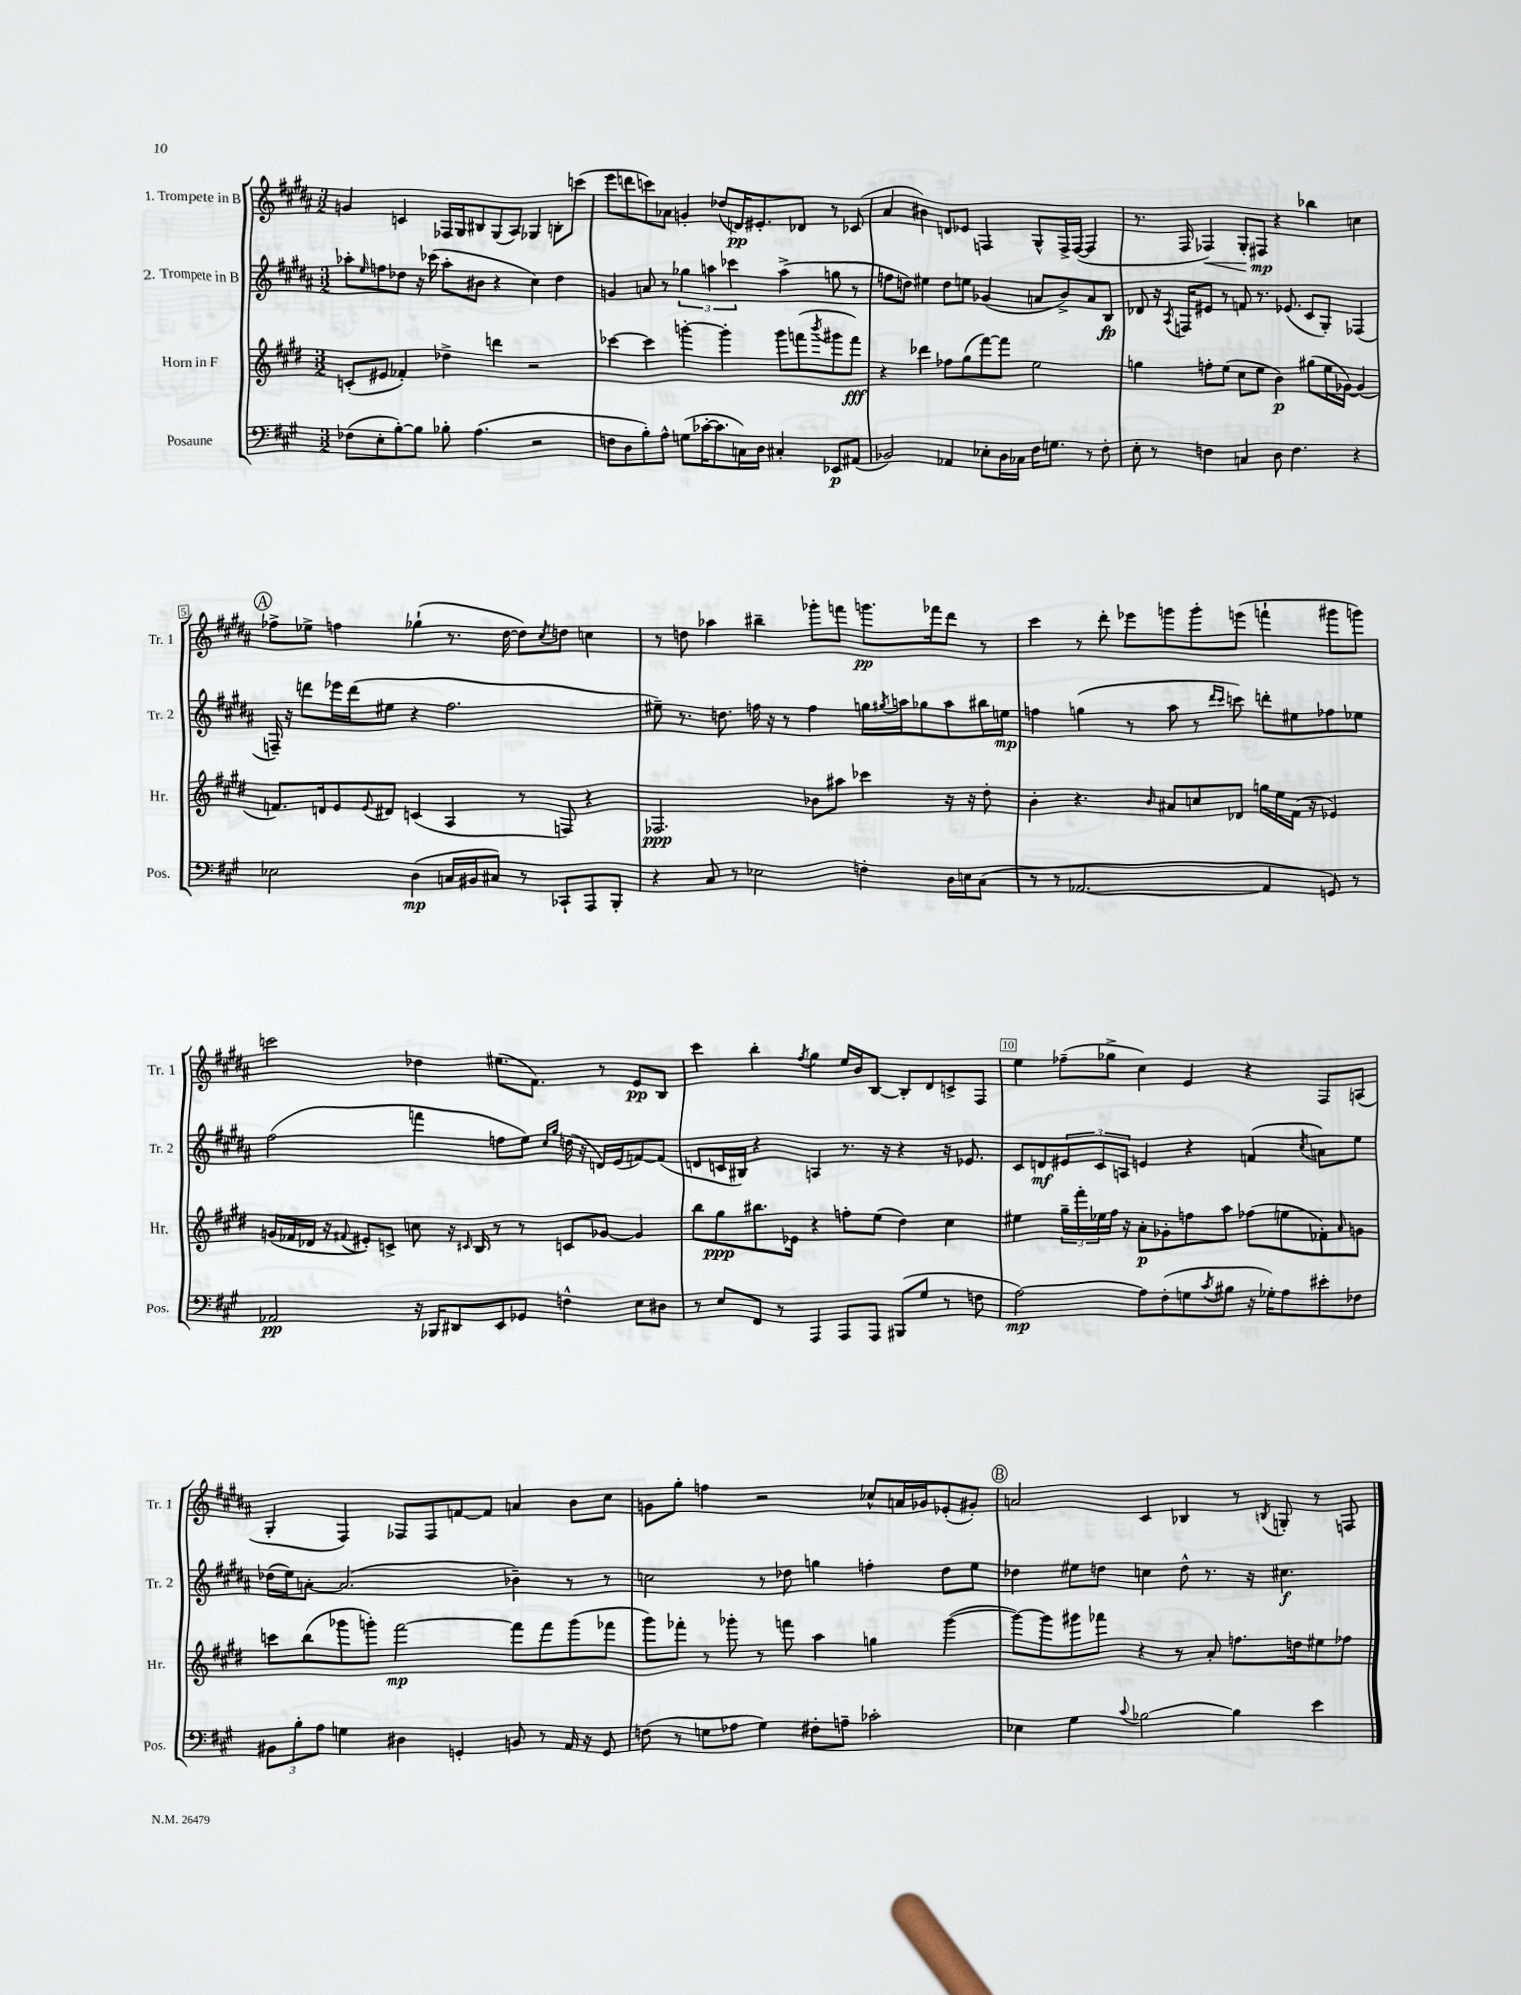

**kern	**dynam	**kern	**dynam	**kern	**dynam	**kern	**dynam
*part4	*part4	*part3	*part3	*part2	*part2	*part1	*part1
*staff4	*staff4	*staff3	*staff3	*staff2	*staff2	*staff1	*staff1
*I"Posaune	*	*I"Horn in F	*	*I"2. Trompete in B	*	*I"1. Trompete in B	*
*I'Pos.	*	*I'Hr.	*	*I'Tr. 2	*	*I'Tr. 1	*
*clefF4	*	*clefG2	*	*clefG2	*	*clefG2	*
*k[f#c#g#]	*	*k[f#c#g#d#]	*	*k[f#c#g#d#a#]	*	*k[f#c#g#d#a#]	*
*M3/2	*	*M3/2	*	*M3/2	*	*M3/2	*
=1	=1	=1	=1	=1	=1	=1	=1
(8F-X\L	.	(8cn'/L	.	8aa-X'\L	.	4gn/	.
.	.	.	.	16qqee/	.	.	.
8E'\	.	8e#X/J	.	8ffn\	.	.	.
[8B'\)	.	4f-X'/)	.	8dd-X\J	.	4cn/	.
8B\J]	.	.	.	16r	.	.	.
.	.	.	.	(16ccc-X\	.	.	.
8B-X'\	.	4dd-X^\	.	8aa-'\L	.	16F-X/LL	.
.	.	.	.	.	.	16G#/J	.
(4.A\	.	.	.	8b#X\J	.	8B#X/	.
.	.	4dddn\	.	4r	.	(8G#/	.
.	.	.	.	.	.	8A#/J)	.
2r	.	2r	.	4cc#\)	.	4G-X/	.
.	.	.	.	4dd-\	.	8Bn'\L	.
.	.	.	.	.	.	(8cccn\J	.
=2	=2	=2	=2	=2	=2	=2	=2
8Fn\L	.	[4ccc-X\	.	4gn/	.	8eee\L	.
8D\	.	.	.	.	.	8dddn\	.
8B'\)	.	4ccc-\]	.	8an/	.	8cccn\)	.
8A^^\J	.	.	.	8r	.	8a-X\J	.
(8Gn\L	.	[4gggn'\	.	6gg-X\	.	4gn'/	.
[16c-X'\K	.	.	.	.	.	.	.
.	.	.	.	6aan\	.	.	.
8.c-\]	.	.	.	.	.	.	.
.	.	4ggg'\]	.	.	.	(8dd-X/L	.
.	.	.	.	6ccc-X\	.	.	.
16Cn\L)	.	.	.	.	.	16dn/K)	pp
16D\JJ	.	.	.	.	.	8.e#X'/	.
4C#X'/	.	8ggg\L	.	(4aa^\	.	.	.
.	.	(8fffn\	.	.	.	8d-X/J	.
.	.	8qbbb/	.	.	.	.	.
8EE-X/L	p	8ggg#X\	.	8ggn\	.	8r	.
(8AA#X/J	.	8fff\J)	fff	8r	.	(8c-X/	.
=3	=3	=3	=3	=3	=3	=3	=3
2BB-X/)	.	4r	.	8ffn\L	.	4a#/	.
.	.	.	.	8ddn\J)	.	.	.
.	.	4ddd-X\	.	4ee#X\	.	4b#X\)	.
4AA-X/	.	8ff-X\L	.	8dd\L	.	8dn/L	.
.	.	(8gg#\	.	8een\J	.	8e-X/J	.
8E-X'\L	.	[8fff#\)	.	(4g-X/	.	4Fn/	.
16D\L	.	8fff#\J]	.	.	.	.	.
16C-X\JJ	.	.	.	.	.	.	.
16F#\KL	.	2ee\	.	8an/L	.	8G#^^/L	.
8.Gn\J	.	.	.	.	.	.	.
.	.	.	.	8b^/)	.	16F^/L	.
.	.	.	.	.	.	([16F/JJ	.
8r	.	.	.	8a/	.	4F/]	.
8F#'\	.	.	.	8B/J	fp	.	.
=4	=4	=4	=4	=4	=4	=4	=4
8E'\	.	4ggn\	.	8d-X/	.	8.r	.
8r	.	.	.	16r	.	.	.
.	.	.	.	8qA#/	.	.	.
.	.	.	.	16Fn/KL	.	16F#/	.
!	!	!	!	!	!	!	!LO:HP:b
4Fn\	.	8ffn'\L	.	8e#X/J	.	4F-X/)	<
.	.	(8ee\J	.	8r	.	.	.
4Cn/	.	8cc#\L	.	8fn/	.	8G#'/L	.
.	.	8ee\J	.	8.r	.	8F#X/J	mp
8D\	.	4b\)	p	.	.	4r	[
.	.	.	.	(8.e-X/	.	.	.
4.F\	.	.	.	.	.	.	.
.	.	(8gg#X\L	.	8c#/L	.	4bb-X\	.
.	.	16ee\L	.	8G#'/J)	.	.	.
.	.	[16g-X\JJ)	.	.	.	.	.
4r	.	(4g-/]	.	(4F-X/	.	4ccn\	.
!!LO:LB:g=z
!!LO:REH:place=s1:t=A
=5	=5	=5	=5	=5	=5	=5	=5
2E-X\	.	8.fn/L)	.	16Fn~/)	.	8ff-X^\L	.
.	.	.	.	16r	.	.	.
.	.	.	.	8dddn\L	.	8ee-X^\J	.
.	.	16dn/k	.	.	.	.	.
.	.	8e/	.	16eee-X\L	.	4ffn\	.
.	.	.	.	(16ddd\J	.	.	.
.	.	8qqe/	.	.	.	.	.
.	.	8d#X/J	.	8ee#X\J	.	.	.
(4D\	mp	(4cn/	.	4r	.	(4gg-X`\	.
16Cn/LL	.	4A/	.	2.ff#\	.	8.r	.
16BB#X/J	.	.	.	.	.	.	.
8C#X/J)	.	.	.	.	.	.	.
.	.	.	.	.	.	[16dd#\	.
8r	.	8r	.	.	.	8dd#\L])	.
.	.	.	.	.	.	8qcc#/	.
8CC-X`/L	.	8Fn/)	.	.	.	8ddn\J	.
8AAA/	.	4r	.	.	.	4ccn\	.
8BBB'/J	.	.	.	.	.	.	.
=6	=6	=6	=6	=6	=6	=6	=6
4r	.	2.F-X/	ppp	8ee#X~\)	.	8r	.
.	.	.	.	8.r	.	8ddn\	.
8C#/	.	.	.	.	.	4aa-X\	.
.	.	.	.	8.ddn\	.	.	.
8r	.	.	.	.	.	.	.
2E-X\	.	.	.	16ffn\	.	4bb#X~\	.
.	.	.	.	16r	.	.	.
.	.	.	.	8r	.	.	.
.	.	8b-X\L	.	4ff\	.	8ggg-X'\L	.
.	.	8aa#X\J	.	.	.	8fffn\J	.
4Fn'\	.	4ccc-X\	.	16ggn\LL	.	8.gggn\L	pp
.	.	.	.	8qgg#X/	.	.	.
.	.	.	.	16aan\J	.	.	.
.	.	.	.	8gg-X\	.	.	.
.	.	.	.	.	.	16fff-X\k	.
16D\LL	.	16r	.	8aa\	.	8ddd#\J	.
16En\J	.	16r	.	.	.	.	.
(8C#\J	.	8dd#'\	.	16bb#X\L	.	8r	.
.	.	.	.	16een\JJ	mp	.	.
=7	=7	=7	=7	=7	=7	=7	=7
8r	.	4b'\	.	4ffn\	.	4ccc#\	.
8r	.	.	.	.	.	.	.
[2.AA-X/	.	4.r	.	(4ggn\	.	8r	.
.	.	.	.	.	.	8ddd#'\	.
.	.	.	.	8r	.	8eee-X\L	.
.	.	16qqb/	.	.	.	.	.
.	.	8a#X/L	.	8aa#\	.	8gggn\	.
.	.	8ccn/	.	8r	.	8ggg'\	.
.	.	.	.	16qqddd#/LL	.	.	.
.	.	.	.	16qqccc#/JJ	.	.	.
.	.	8d-X/J	.	8cccn\)	.	(8eeen\J	.
4AA-/]	.	16ggn\LL	.	8dddn'\L	.	4fffn`\	.
.	.	16ee\	.	.	.	.	.
.	.	(16f#\JJ	.	8ee#X\	.	.	.
.	.	16r	.	.	.	.	.
8GGn/)	.	4e-X/)	.	8ff-X\	.	8ggg#X\L	.
8r	.	.	.	8ee-X\J	.	8gggn\J)	.
!!LO:LB:g=z
=8	=8	=8	=8	=8	=8	=8	=8
2AA-X/	pp	(16gn/LL	.	(2ff#\	.	2cccn\	.
.	.	16f-X/	.	.	.	.	.
.	.	16d-X/JJ	.	.	.	.	.
.	.	16r	.	.	.	.	.
.	.	8qqf#X/	.	.	.	.	.
.	.	8e#X'/L)	.	.	.	.	.
.	.	8cn^/J	.	.	.	.	.
16r	.	8ccn\	.	4fffn\	.	4dd-X\	.
16BBB-X/KL	.	.	.	.	.	.	.
8DD#X/	.	16r	.	.	.	.	.
.	.	16qqc#X/	.	.	.	.	.
.	.	16B/	.	.	.	.	.
8EE/	.	8r	.	8ffn\L	.	(8.ee#X\L	.
8GG-X/J	.	8r	.	8ee\J)	.	.	.
.	.	.	.	.	.	8.f#\J)	.
.	.	.	.	16qqcc#/LL	.	.	.
.	.	.	.	16qqgg#/JJ	.	.	.
4Fn^^\	.	8cn/L	.	(16ddn\	.	.	.
.	.	.	.	16r	.	.	.
.	.	[8g-X/J	.	16dn/LL)	.	8r	.
.	.	.	.	(16e/J	.	.	.
8E\L	.	4g-/]	.	[8fn/)	.	8e/L	pp
8D#X\J	.	.	.	(8f/J]	.	8B/J	.
=9	=9	=9	=9	=9	=9	=9	=9
8r	.	8bb\L	.	8dn/L	.	4ccc#\	.
8E/L	.	8gg#\	ppp	16cn/L	.	.	.
.	.	.	.	16B#X/JJ)	.	.	.
8FF#/J	.	8.bb#X\	.	4r	.	4bb'\	.
8r	.	.	.	.	.	.	.
.	.	16e-X\Jk	.	.	.	.	.
.	.	.	.	.	.	8qff#/	.
4AAA/	.	4r	.	4An/	.	4gg#\	.
8AAA/L	.	8ffn'\L	.	8.r	.	16ee/LL	.
.	.	.	.	.	.	16b/J	.
8AAA/J	.	(8ee\J	.	.	.	[8B/J	.
.	.	.	.	16r	.	.	.
(8BBB#X/L	.	4dd#\)	.	4r	.	8B'/L]	.
8G#/J	.	.	.	.	.	8d#/	.
8r	.	4cc#\	.	16r	.	8cn^/	.
.	.	.	.	8.e-X/	.	.	.
8Fn\	.	.	.	.	.	8F#/J	.
=10	=10	=10	=10	=10	=10	=10	=10
[2A\)	mp	4ee#X\	.	8c#/L	.	4ee\	.
.	.	.	.	8dn/	mf	.	.
.	.	24gg#~\LL	.	12e#X/	.	(8ff-X~\L	.
.	.	24fff#'\	.	.	.	.	.
.	.	24ee-X\	.	12c#/	.	.	.
.	.	16ff#\JJ	.	.	.	8gg-X^\J	.
.	.	.	.	12An/J	.	.	.
.	.	16r	.	.	.	.	.
8A\L]	.	8a'\L	p	4en/	.	4cc#\)	.
(8F#'\	.	8g-X'\	.	.	.	.	.
8Gn\	.	8ffn\	.	4r	.	4e/	.
8qc#/	.	.	.	.	.	.	.
8B#X\J	.	8aa\J	.	.	.	.	.
16r	.	(8ff-X\L	.	(4fn/	.	4r	.
16G-X'\KL)	.	.	.	.	.	.	.
8A\	.	8een\	.	.	.	.	.
.	.	.	.	8qcc#/	.	.	.
8e#X'\	.	8f-X'\)	.	8an\L)	.	8F#/L	.
.	.	16qqa/	.	.	.	.	.
8F-X\J	.	8gn\J	.	8ee\J	.	(8An/J	.
!!LO:LB:g=z
=11	=11	=11	=11	=11	=11	=11	=11
12BB#X\L	.	8cccn\L	.	(16dd-X\LL	.	4G#'/	.
.	.	.	.	16ee\J)	.	.	.
12B'\	.	.	.	.	.	.	.
.	.	(8bb\	.	[8an'\J	.	.	.
12A\J	.	.	.	.	.	.	.
4Gn\	.	8ggg-X\	.	(2.a/]	.	4F#/)	.
.	.	8gggn'\J)	.	.	.	.	.
4D#X\	.	[2fff#\	mp	.	.	8F-X/L	.
.	.	.	.	.	.	8F-/	.
4GGn'/	.	.	.	.	.	[8fn/	.
.	.	.	.	.	.	8f/J]	.
8BBn/	.	8fff#\L]	.	4b-X~\)	.	4an/	.
8r	.	8fff#\	.	.	.	.	.
16AA/	.	(8ggg\	.	8r	.	8b\L	.
16r	.	.	.	.	.	.	.
8GG/	.	8fff-X\J	.	8r	.	8cc#\J	.
=12	=12	=12	=12	=12	=12	=12	=12
(8Fn\	.	8ggg#\L)	.	2ccn\	.	8gn\L	.
8r	.	8fff-X'\J	.	.	.	8gg#'\J	.
8Gn\L	.	8r	.	.	.	4ffn\	.
8A-X\J	.	8ggg-X'\	.	.	.	.	.
4G\)	.	8r	.	8r	.	2r	.
.	.	8fffn\	.	8dd-X\	.	.	.
8F#X'\L	.	4aa\	.	4ggn\	.	.	.
8An~\J	.	.	.	.	.	.	.
2c-X'\	.	4ggn\	.	4ffn'\	.	8cc-X^^/L	.
.	.	.	.	.	.	16an/L	.
.	.	.	.	.	.	16g-X/J	.
.	.	([4ggg-\	.	8dd-\L	.	(8e-X'/	.
.	.	.	.	8ee\J	.	8g#X'/J)	.
!!LO:REH:place=s1:t=B
=13	=13	=13	=13	=13	=13	=13	=13
4E-X\	.	8ggg-\L_)	.	4dd-X\	.	2an/	.
.	.	8ggg-\]	.	.	.	.	.
4G#\	.	8ggg#X\	.	8ee#X\L	.	.	.
.	.	8fff-X\J	.	8ddn\J	.	.	.
8qqc#/	.	.	.	.	.	.	.
[2B-X\	.	4r	.	4ccn\	.	4c#/	.
.	.	8r	.	8dd^^\	.	4B-X/	.
.	.	8a'/	.	8.r	.	.	.
4B-\]	.	8.ffn\L	.	.	.	8r	.
.	.	.	.	16r	.	.	.
.	.	.	.	.	.	8qBn/	.
.	.	.	.	4.cc#X\	f	8Gn'/	.
.	.	16ddn\k	.	.	.	.	.
4e\	.	8ee#X\	.	.	.	8r	.
.	.	8ff-X\J	.	.	.	8Fn/	.
==	==	==	==	==	==	==	==
*-	*-	*-	*-	*-	*-	*-	*-
